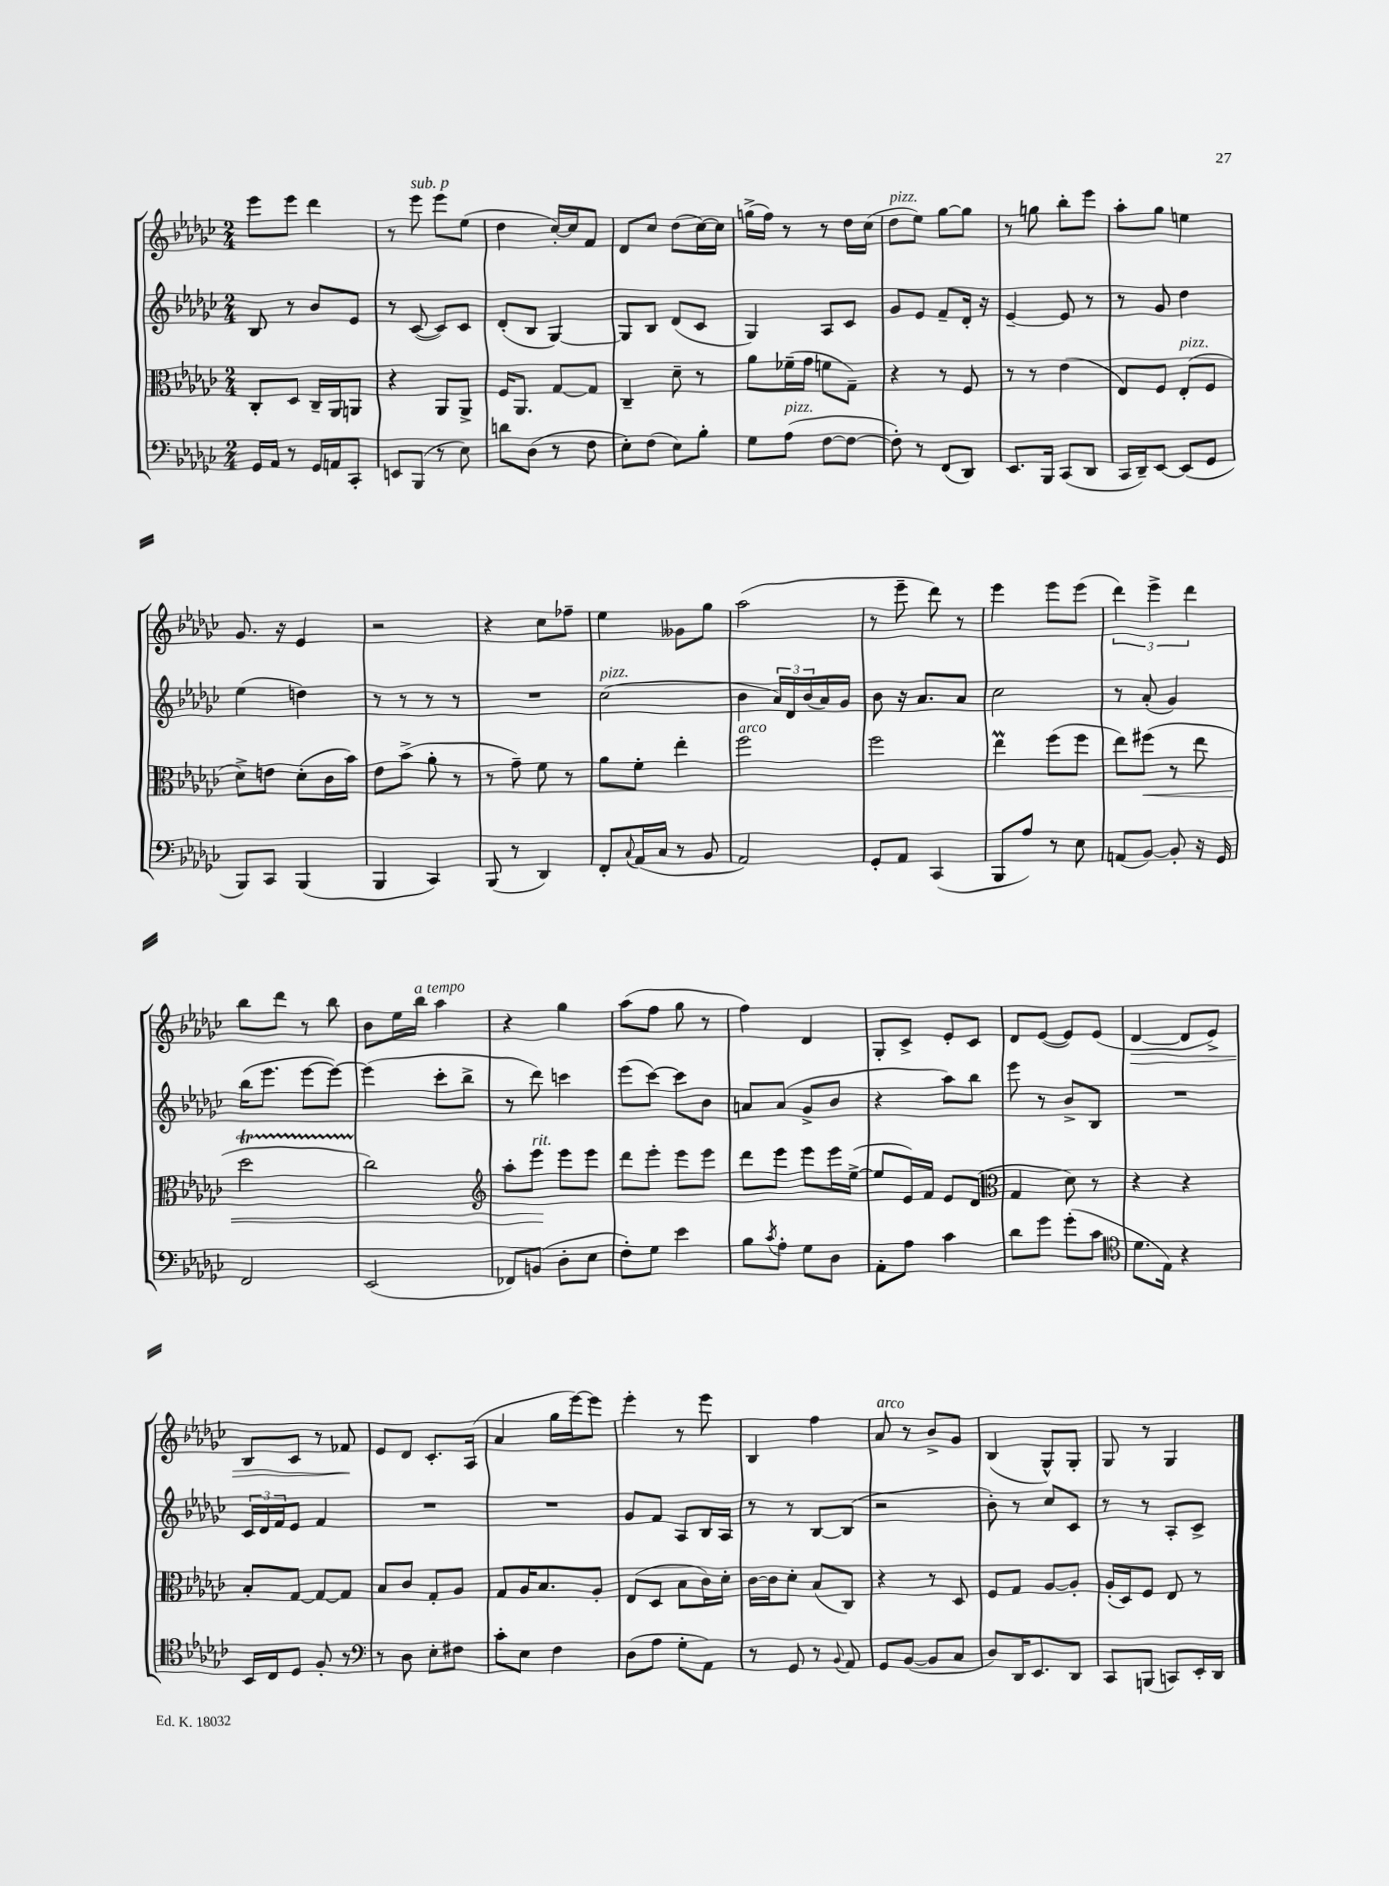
<<
\new StaffGroup <<
\new Staff = "s0" {
    \clef treble \key ges \major \numericTimeSignature \time 2/4
    ees'''8 ees'''8 des'''4 |
    r8 ees'''8^\markup { \italic "sub. p" } ees'''8 ees''8( |
    des''4 ces''16~-.) ces''16 f'8 |
    des'8 ces''8 des''8( ces''16~) ces''16 |
    g''16->( f''16) r8 r8 des''16 ces''16( |
    des''8^\markup { \italic "pizz." } ees''8) ges''8~ ges''8 |
    r8 g''8 bes''8-. ees'''8 |
    aes''8-. ges''8 e''4 |
    ges'8. r16 ees'4 |
    r2 |
    r4 ces''8 fes''8-- |
    ees''4 geses'8 ges''8 |
    aes''2( |
    r8 ees'''8-- des'''8) r8 |
    ees'''4 ees'''8 ees'''8( |
    \tuplet 3/2 { des'''4) ees'''4-> des'''4 } |
    bes''8 des'''8 r8 bes''8 |
    bes'8 ees''16 bes''16^\markup { \italic "a tempo" } aes''4 |
    r4 ges''4 |
    aes''8( f''8 ges''8 r8 |
    f''4) des'4 |
    ges8-. ces'8-> ees'8-. ces'8 |
    des'8 ees'8~( ees'8) ees'8( |
    des'4~\> des'8 ees'8->) |
    bes8 ces'8 r8 fes'8\! |
    ees'8 des'8 ces'8.-. aes16( |
    aes'4 ges''16 ees'''16~) ees'''8 |
    ees'''4-. r8 ees'''8 |
    bes4 f''4 |
    aes'8^\markup { \italic "arco" } r8 bes'8-> ges'8 |
    bes4( ges8-^) ges8-. |
    ges8 r8 ges4 \bar "|." |
}
\new Staff = "s1" {
    \clef treble \key ges \major \numericTimeSignature \time 2/4
    bes8 r8 bes'8 ees'8 |
    r8 ces'8~( ces'8) ces'8 |
    des'8-.( bes8 ges4~) |
    ges8 bes8 des'8( ces'8 |
    ges4) aes8 ces'8 |
    ges'8 ees'8 f'8-- des'16-. r16 |
    ees'4~-- ees'8 r8 |
    r8 ges'8 des''4 |
    ees''4( d''4) |
    r8 r8 r8 r8 |
    R2 |
    ces''2^\markup { \italic "pizz." }( |
    bes'4 \tuplet 3/2 { aes'16) des'16 bes'16( } aes'16) ges'16 |
    bes'8 r16 aes'8. aes'8 |
    ces''2 |
    r8 aes'8-.( ges'4) |
    bes''16( ees'''8. ees'''8~ ees'''8~) |
    ees'''4( ces'''8-. bes''8-> |
    r8 des'''8) c'''4 |
    ees'''8( ces'''8~) ces'''8 bes'8 |
    a'8 a'8( ges'8-> bes'8 |
    r4 aes''8) bes''8 |
    ees'''8 r8 bes'8-> bes8 |
    R2 |
    \tuplet 3/2 { ces'16 des'16 f'16 } ees'8 f'4 |
    R2 |
    R2 |
    ges'8 f'8 aes8 bes16 aes16 |
    r8 r8 bes8~ bes8( |
    r2 |
    bes'8-.) r8 ces''8 ces'8 |
    r8 r8 aes8-. ces'8-> \bar "|." |
}
\new Staff = "s2" {
    \clef alto \key ges \major \numericTimeSignature \time 2/4
    ces8-. des8 ces16-- aes,16 a,8 |
    r4 aes,8 aes,8-> |
    f16 aes,8. ges8~ ges8 |
    ces4-- des'8-- r8 |
    aes'8 fes'16--( ges'16 f'8 ges8--) |
    r4 r8 f8 |
    r8 r8 ees'4( |
    ees8) f8 ees8-.^\markup { \italic "pizz." }( f8 |
    des'8->) e'8 des'8-.( ces'16 bes'16) |
    ees'8 bes'8->( aes'8-. r8 |
    r8 ges'8--) f'8 r8 |
    aes'8 f'8-. ees''4-. |
    f''2^\markup { \italic "arco" } |
    f''2 |
    ees''4\prall f''8( f''8 |
    ees''8) fis''8\<( r8 ees''8 |
    des''2\startTrillSpan |
    ces''2\stopTrillSpan) |
    \clef treble aes''8-. ees'''8\!^\markup { \italic "rit." } ees'''8 ees'''8 |
    des'''8 ees'''8-. ees'''8 ees'''8 |
    des'''8 ees'''8 ees'''8 ees'''16 ees''16~->( |
    ees''8 ees'16) f'16 ees'8 des'8( |
    \clef alto ges4 des'8) r8 |
    r4 r4 |
    bes8-. ges8~ ges8~ ges8 |
    bes8 ces'8 ges8-. aes8 |
    ges8 aes16 bes8. aes8-. |
    ees8( des8 bes8 ces'16) des'16-. |
    ces'16~ ces'16 des'8-. bes8( ces8) |
    r4 r8 des8 |
    f8 ges8 aes8~ aes8-. |
    aes16-.( des16) f8 ees8 r8 \bar "|." |
}
\new Staff = "s3" {
    \clef bass \key ges \major \numericTimeSignature \time 2/4
    ges,16 aes,16 r8 ges,16 a,16 ces,8-. |
    e,8 bes,,8( r8 ees8) |
    d'8 des8( r8 f8 |
    ees8-.) f8( ees8) bes8-. |
    ges8 aes8^\markup { \italic "pizz." }( f8~ f8~ |
    f8-.) r8 f,8( des,8) |
    ees,8. bes,,16 ces,8( des,8 |
    ces,16 des,16--) ees,8~ ees,8( ges,8 |
    bes,,8) ces,8 bes,,4( |
    bes,,4 ces,4) |
    bes,,8( r8 des,4) |
    f,8-. \appoggiatura { ces8 } aes,16( ces16 r8 bes,8 |
    aes,2) |
    ges,8-. aes,8 ces,4( |
    bes,,8 aes8) r8 ees8 |
    a,8( bes,8~) bes,8-. r16 ges,16 |
    f,2 |
    ees,2( |
    fes,8) b,8( des8-. ees8 |
    f8-.) ges8 ees'4 |
    bes8 \acciaccatura { ces'8 } aes8-. ges8 des8 |
    aes,8-. aes8 ces'4 |
    des'8 ges'8 ges'8-.( ces'8 |
    \clef tenor des'8. ees16) r4 |
    bes,16 ces16 des8 f8-. r8 |
    \clef bass r8 des8 ees8-. fis8 |
    ces'8-. ees8 f4 |
    des8( aes8 ges8-. aes,8) |
    r8 ges,8 r8 \appoggiatura { bes,8 } aes,8 |
    ges,8 bes,8~( bes,8 ces8 |
    des8) des,16 ees,8. des,8 |
    ces,8 b,,8( c,8) ees,16-. des,16 \bar "|." |
}
>>
>>
\layout { \context { \Score \remove "Bar_number_engraver" } }
